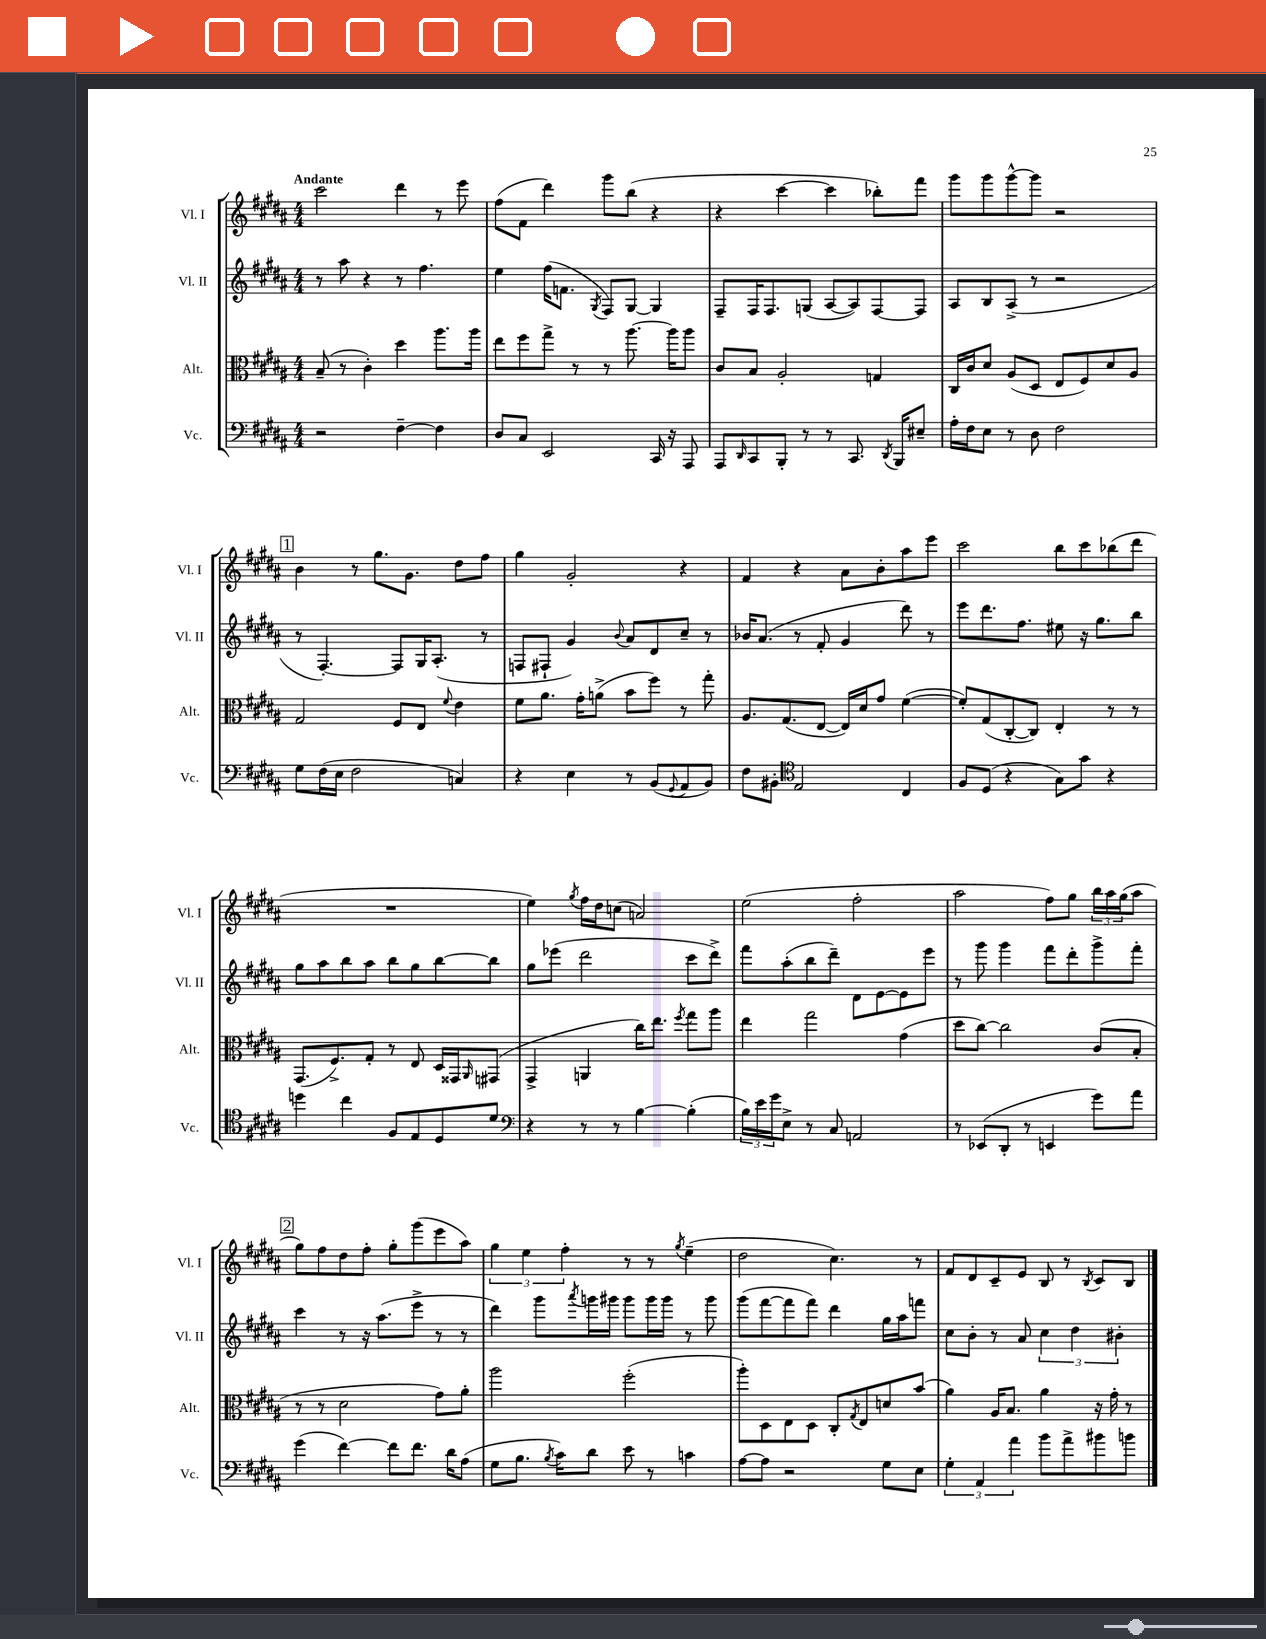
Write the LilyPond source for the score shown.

<<
\new StaffGroup <<
\new Staff = "s0" \with { instrumentName = "Vl. I" shortInstrumentName = "Vl. I" } {
    \clef treble \key b \major \numericTimeSignature \time 4/4 \tempo "Andante"
    cis'''2 dis'''4 r8 e'''8 |
    fis''8( fis'8 dis'''4) gis'''8 b''8( r4 |
    r4 cis'''4~ cis'''4 bes''8-.) fis'''8 |
    gis'''8 gis'''8 gis'''8~-^ gis'''8 r2 |
    \mark \markup { \box "1" } b'4 r8 gis''8. gis'8. dis''8 fis''8 |
    gis''4 gis'2-. r4 |
    fis'4 r4 ais'8 b'8-. ais''8 e'''8 |
    cis'''2 b''8 cis'''8 bes''8( dis'''8 |
    R1 |
    e''4) \acciaccatura { gis''8 } fis''16 dis''16 c''8( a'2) |
    e''2( fis''2-. |
    ais''2 fis''8) gis''8 \tuplet 3/2 { b''16 ais''16 gis''16( } ais''8 |
    \mark \markup { \box "2" } gis''8) fis''8 dis''8 fis''8-. gis''8-. gis'''8( e'''8 ais''8) |
    \tuplet 3/2 { gis''4 e''4 fis''4-. } r8 r8 \acciaccatura { gis''8 } e''4--( |
    dis''2 cis''4.) r8 |
    fis'8 dis'8 cis'8-- e'8 b8 r8 \acciaccatura { b8 } cis'8 b8 \bar "|." |
}
\new Staff = "s1" \with { instrumentName = "Vl. II" shortInstrumentName = "Vl. II" } {
    \clef treble \key b \major \numericTimeSignature \time 4/4
    r8 ais''8 r4 r8 fis''4. |
    e''4 fis''16( f'8. \acciaccatura { gis8 } fis8) gis8~ gis4 |
    fis8-- fis16 fis8. g8( ais8~ ais8) fis8~ fis8 |
    ais8 b8 ais8->( r8 r2 |
    \mark \markup { \box "1" } r8 fis4.~-.) fis8 gis16 ais8.-.( r8 |
    f8 fis8-! gis'4) \appoggiatura { b'8 } ais'8 dis'8 cis''8-- r8 |
    bes'16 ais'8.( r8 fis'8-. gis'4 dis'''8) r8 |
    e'''8 dis'''8. fis''8. eis''8 r16 gis''8. b''8 |
    gis''8 ais''8 b''8 ais''8 b''8 gis''8 b''8~ b''8 |
    gis''8 ees'''8( dis'''2 cis'''8 dis'''8->) |
    fis'''8 ais''8-.( b''8 dis'''8--) dis'8 e'8~ e'8 e'''8 |
    r8 gis'''8 gis'''4 fis'''8 dis'''8-. gis'''8-> fis'''8-. |
    \mark \markup { \box "2" } cis'''4 r8 r16 ais''8.( e'''8-> r8 r8 |
    dis'''4) gis'''8 \acciaccatura { ais'''8 } g'''16 gis'''16 gis'''8 gis'''16 gis'''16 r8 gis'''8 |
    gis'''8( fis'''8~ fis'''8 fis'''8) dis'''4 gis''16 ais''16 f'''8 |
    cis''8 b'8-. r8 ais'8 \tuplet 3/2 { cis''4 dis''4 bis'4-. } \bar "|." |
}
\new Staff = "s2" \with { instrumentName = "Alt." shortInstrumentName = "Alt." } {
    \clef alto \key b \major \numericTimeSignature \time 4/4
    b8--( r8 cis'4-.) dis''4 ais''8. ais''16 |
    e''8 fis''8 gis''8-> r8 r8 ais''8.~ ais''16 ais''8 |
    cis'8 b8 ais2-. g4 |
    cis16 cis'16 dis'8 ais8( dis8 e8 fis8) dis'8 ais8 |
    \mark \markup { \box "1" } gis2 fis8 e8 \appoggiatura { fis'8 } e'4 |
    fis'8 ais'8. gis'16-. a'8->( b'8 fis''8) r8 gis''8-. |
    ais8. gis8.( e8~ e16) dis'16 gis'8 fis'4~( |
    fis'8-.) gis8( cis8~-. cis8) e4-. r8 r8 |
    gis,8.( fis8.->) gis8-. r8 e8 dis16 gisis,16 \grace { ais,16 } gis,8( |
    gis,4-> a,4 cis''16) e''8. \acciaccatura { fis''8 } gis''8 ais''8 |
    e''4 gis''2 gis'4( |
    dis''8 cis''8~) cis''2 cis'8( b8-. |
    \mark \markup { \box "2" } r8 r8 dis'2 gis'8) ais'8-. |
    ais''2 fis''2-.( |
    ais''8-.) dis8 e8 dis8 cis8-. \acciaccatura { gis8 } e8 d'8 b'8( |
    ais'4) ais16 b8. ais'4 r16 gis'16-. r8 \bar "|." |
}
\new Staff = "s3" \with { instrumentName = "Vc." shortInstrumentName = "Vc." } {
    \clef bass \key b \major \numericTimeSignature \time 4/4
    r2 fis4~-- fis4 |
    dis8 cis8 e,2 cis,16 r16 ais,,8 |
    ais,,8 \grace { dis,16 } cis,8 b,,8-. r8 r8 cis,8. \acciaccatura { dis,8 } b,,16 eis8-- |
    ais16-. fis16 e8 r8 dis8 fis2 |
    \mark \markup { \box "1" } gis8 fis16( e16 fis2 c4) |
    r4 e4 r8 b,8( \appoggiatura { gis,8 } ais,8 b,8) |
    fis8 bis,8-. \clef tenor e2 cis4 |
    fis8 dis8( r4 gis8) gis'8 r4 |
    d''4 cis''4 fis8 e8 dis8 dis'8 |
    \clef bass r4 r8 r8 b4~ b4-.( |
    \tuplet 3/2 { b16) e'16 gis'16 } e8-> r8 cis8 a,2 |
    r8 ees,8( dis,8-. r8 e,4 gis'8) ais'8 |
    \mark \markup { \box "2" } gis'4( fis'4~) fis'8 fis'8. dis'16 ais8( |
    gis8 b8. \acciaccatura { b8 } cis'16) dis'8 e'8 r8 c'4 |
    ais8~ ais8 r2 gis8 e8 |
    \tuplet 3/2 { gis4-. ais,4 ais'4 } b'8 ais'8-> bis'8 b'8 \bar "|." |
}
>>
>>
\layout { \context { \Score \remove "Bar_number_engraver" } }
